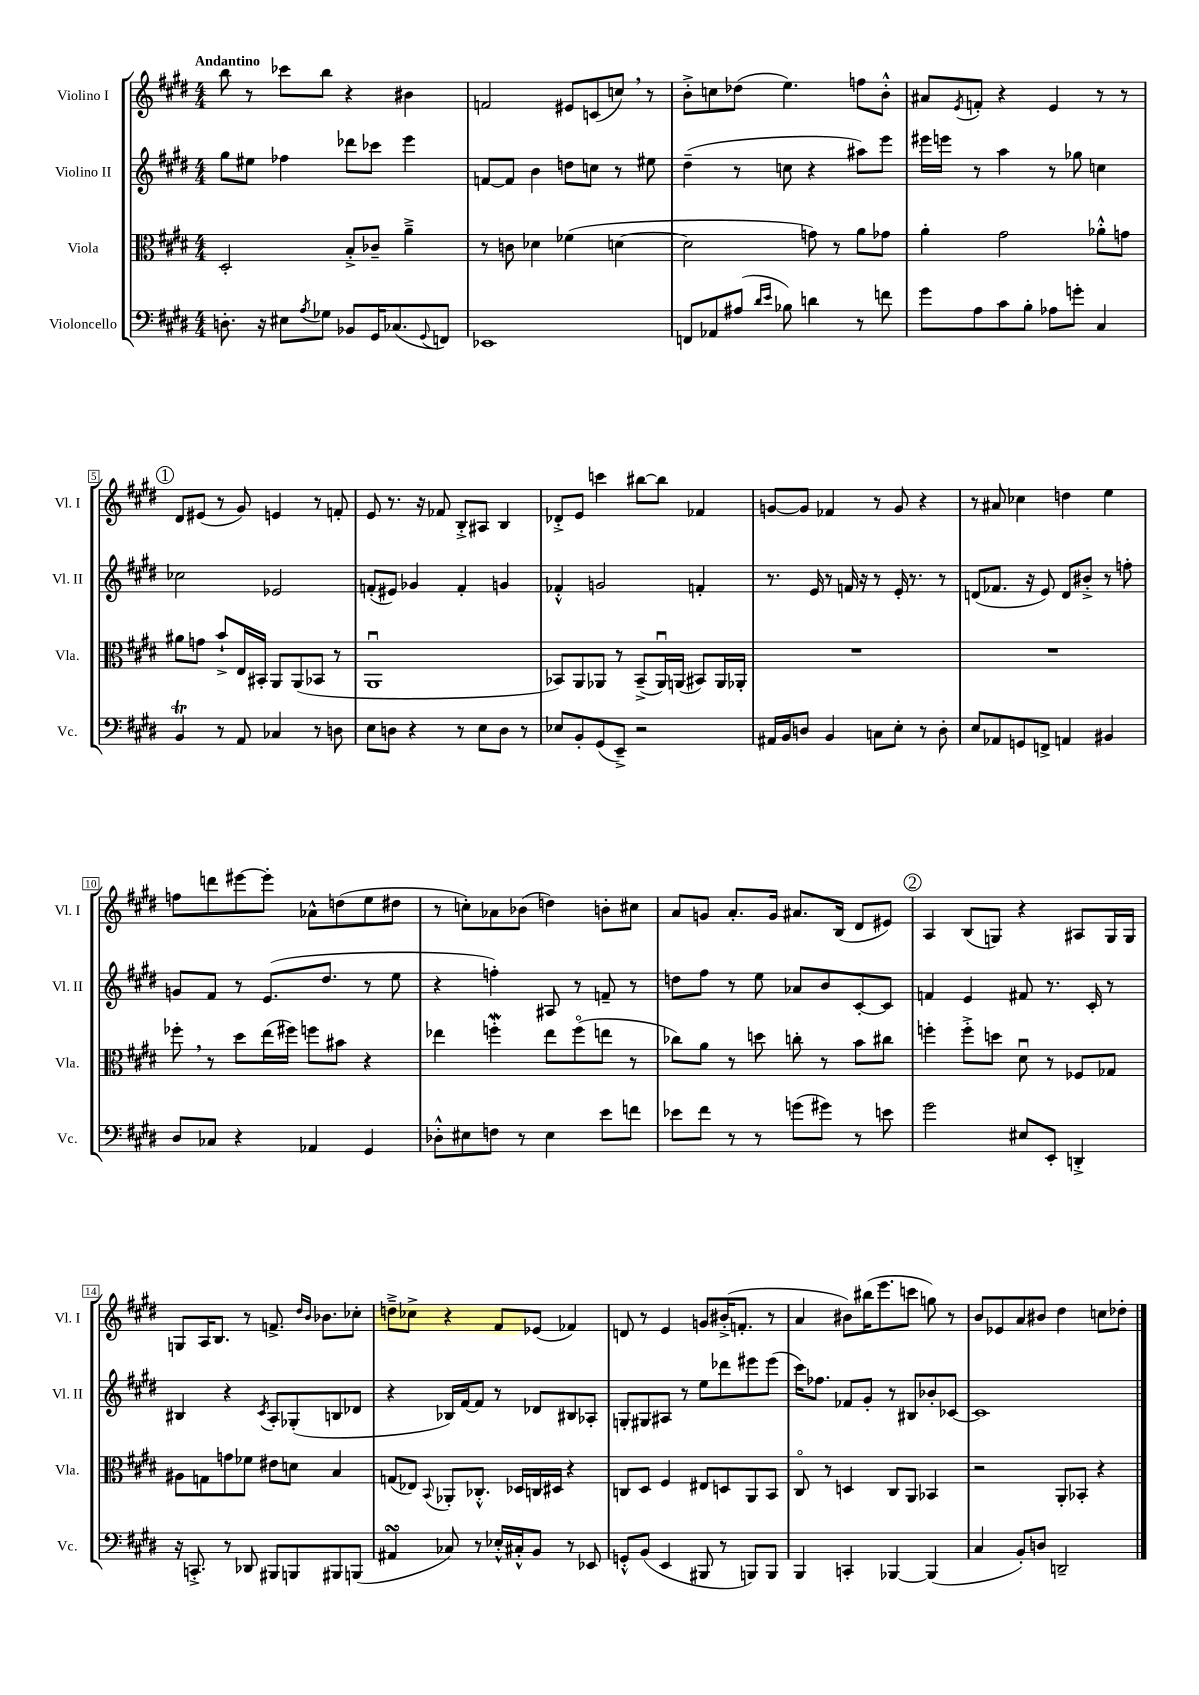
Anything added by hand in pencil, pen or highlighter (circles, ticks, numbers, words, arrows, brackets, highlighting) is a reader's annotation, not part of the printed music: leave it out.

**kern	**kern	**kern	**kern
*part4	*part3	*part2	*part1
*staff4	*staff3	*staff2	*staff1
*I"Violoncello	*I"Viola	*I"Violino II	*I"Violino I
*I'Vc.	*I'Vla.	*I'Vl. II	*I'Vl. I
*clefF4	*clefC3	*clefG2	*clefG2
*k[f#c#g#d#]	*k[f#c#g#d#]	*k[f#c#g#d#]	*k[f#c#g#d#]
*M4/4	*M4/4	*M4/4	*M4/4
=1	=1	=1	=1
!	!	!	!LO:TX:a:B:t=Andantino
8.Dn'\	2D#'/	8gg#\L	8bb\
.	.	8ee#X\J	8r
16r	.	.	.
8E#X\L	.	4ff-X\	8ccc-X\L
8qA/	.	.	.
8G-X\J	.	.	8bb\J
8BB-X/L	8B'^/L	8ddd-X\L	4r
16GG#/K	8c-X~/J	8ccc-X\J	.
(8.C-X/	.	.	.
.	4a~^\	4eee\	4b#X\
8qqGG#/	.	.	.
8FFn/J)	.	.	.
=2	=2	=2	=2
1EE-X	8r	[8fn/L	2fn/
.	8cn\	8f/J]	.
.	4d-X\	4b\	.
.	(4f-X\	8ddn\L	8e#X/L
.	.	8ccn\J	(8cn/
.	[4dn\	8r	8ccn,/J)
.	.	8ee#X\	8r
=3	=3	=3	=3
8FFn/L	2d\]	(4dd#~\	8b'^\L
8AA-X/	.	.	8ccn\
(8A#X/J	.	8r	(8dd-X\J
16qqd#/LL	.	.	.
16qqe/JJ	.	.	.
8B-X\)	.	8ccn\	4.ee\)
4dn\	8gn\)	4r	.
.	8r	.	.
8r	8a\L	8aa#X\L)	8ffn\L
8fn\	8g-X\J	8eee\J	8b'^^\J
=4	=4	=4	=4
8g#\L	4a'\	16eee#X\LL	8a#X/L
.	.	16eeen\JJ	.
.	.	.	8qe/
8A\	.	8r	8fn'/J
8c#\	2g#\	4aa\	4r
8B'\J	.	.	.
8A-X\L	.	8r	4e/
8gn'\J	.	8gg-X\	.
4C#/	8a-X'^^\L	4ccn\	8r
.	8gn\J	.	8r
!!LO:LB:g=z
!!LO:REH:place=s1:t=1
=5	=5	=5	=5
4BBT/	8a#X\L	2cc-X\	8d#/L
.	8gn\J	.	(8e#X/J
8r	8b`^/L	.	8r
8AA/	16E/L	.	8g#/)
.	16BB#X'/JJ	.	.
4C-X/	8AA/L	2e-X/	4en/
.	(8AA/	.	.
8r	8BB-X/J	.	8r
8Dn\	8r	.	8fn'/
=6	=6	=6	=6
8E\L	1AAu	(8fn'/L	8e/
8Dn\J	.	8e#X/J)	8.r
4r	.	4g-X/	.
.	.	.	16r
.	.	.	8f-X/
8r	.	4f'/	8B'^/L
8E\L	.	.	8A#X/J
8D\J	.	4gn/	4B/
8r	.	.	.
=7	=7	=7	=7
8E-X/L	8BB-X/L)	4f-X'^^/	8d-X'^/L
8BB'/	8AA/	.	8e/J
(8GG#/	8AA-X/J	2gn/	4cccn\
8EE~^/J)	8r	.	.
2r	(8BB-~^/L	.	[8bb#X\L
.	16AA-u/L)	.	8bb#\J]
.	(16AAn/JJ	.	.
.	8BB#X/L)	4fn'/	4f-X/
.	16AA/L	.	.
.	16AA-X'/JJ	.	.
=8	=8	=8	=8
16AA#X/LL	1r	8.r	[8gn/L
16BB/J	.	.	.
8Dn/J	.	.	8g/J]
.	.	16e/	.
4BB/	.	8r	4f-X/
.	.	16fn/	.
.	.	16r	.
8Cn\L	.	8r	8r
8E'\J	.	16e'/	8g/
.	.	8.r	.
8r	.	.	4r
8D'\	.	8r	.
=9	=9	=9	=9
8E/L	1r	(8dn/L	8r
8AA-X/	.	8.f-X/J	8a#X/
8GGn/	.	.	4cc-X\
.	.	16r	.
8FFn^/J	.	8e/)	.
4AAn/	.	8d/L	4ddn\
.	.	8b#X'^/J	.
4BB#X/	.	8r	4ee\
.	.	8ffn'\	.
!!LO:LB:g=z
=10	=10	=10	=10
8D#/L	8ff-X',\	8gn/L	8ffn\L
8C-X/J	8r	8f#/J	8dddn\
4r	8dd#\L	8r	[8eee#X\
.	(16ee\L	(8.e/L	8eee#'\J]
.	16ff#X\JJ)	.	.
4AA-X/	8ffn\L	.	8a-X^^\L
.	.	8.dd#/J	.
.	8b#X\J	.	(8ddn\
4GG#/	4r	8r	8ee\
.	.	8ee\	8dd#X\J
=11	=11	=11	=11
8D-X'^^\L	4ee-X\	4r	8r
8E#X\	.	.	8ccn'\L)
8Fn\J	4ffnw'\	4ffn'\)	8a-X\
8r	.	.	(8b-X\J
4E#\	8ee-\L	8A#X/	4ddn\)
.	(8ff\	8r	.
8e\L	8een\J	8fn~/	8bn'\L
8fn\J	8r	8r	8cc#X\J
=12	=12	=12	=12
8e-X\L	8cc-X\L)	8ddn\L	8a/L
8f#\J	8a\J	8ff#\J	8gn/J
8r	8r	8r	8.a'/L
8r	8ddn\	8ee\	.
.	.	.	16g/Jk
(8gn\L	8ccn'\	8a-X/L	8.a#X/L
8g#X\J)	8r	8b/	.
.	.	.	(16B/Jk
8r	8b\L	[8c#'/	8d#/L
8en\	8cc#X\J	8c#/J]	8e#X/J)
!!LO:REH:place=s1:t=2
=13	=13	=13	=13
2g#\	4ffn'\	4fn/	4A/
.	8ff'^\L	4e/	(8B/L
.	8ddn\J	.	8Gn/J)
8E#X/L	8d#u\	8f#X/	4r
8EE'/J	8r	8.r	.
4DDn'^/	8F-X/L	.	8A#X/L
.	.	16c#'/	.
.	8G-X/J	8r	16G/L
.	.	.	16G/JJ
!!LO:LB:g=z
=14	=14	=14	=14
16r	8A#X\L	4B#X/	8Gn/L
8.CCn'^/	.	.	.
.	8Gn\	.	16A/K
.	.	.	8.B/J
8r	8gn\	4r	.
8DD-X/	8f-X\J	.	8r
.	.	8qc#/	.
8BBB#X/L	8e#X\L	8A'/L	8.fn^/
8BBBn/	8dn\J	(8G-X'/	.
.	.	.	16qqdd#/LL
.	.	.	16qqb/JJ
.	.	.	8.b-X\L
8BBB#X/	4B/	8Bn/	.
(8BBBn/J	.	8d-X/J	8cc-X'\J
=15	=15	=15	=15
4AA#XsSsS/	(8Gn/L	4r	8ddn~^\L
.	8E-X/J)	.	8cc-X^\J
.	8qqBB/	.	.
8C-X/)	8AA-X'/L	16B-X/LL)	4r
.	.	[16f#/J	.
8r	8.C-X'^^/J	8f#/J]	.
16E-X'^^/LL	.	8r	8f#/L
16C#X'^^/J	16D-X/LL	.	.
8BB/J	16Cn/	8d-X/L	(8e-X/J
.	16D#X/JJ	.	.
8r	4r	8B#X/	4f-X/)
8EE-X/	.	8A-X'/J	.
=16	=16	=16	=16
8GGn'^^/L	8Cn/L	8Gn'/L	8dn/
(8BB/J	8D#/J	8G#X/	8r
4EE/	4F#/	8A#X/J	4e/
.	.	8r	.
8BBB#X/	8E#X/L	8ee\L	8gn/L
8r	8Dn/	8ddd-X\	(16b#X'^/K
.	.	.	8.fn'/J
8BBBn/L)	8AA/	8eee#X\	.
8BBB/J	8BB/J	(8eee#\J	8r
=17	=17	=17	=17
4BBB/	8C#/	16ccc#\KL)	4a/
.	.	8.ff-X\J	.
.	8r	.	.
4CCn'/	4Dn/	8f-X/L	8b#X\L)
.	.	8g#'/J	(16bb#X\K
.	.	.	8.eee\
[4BBB-X/	8C#/L	8r	.
.	8AA/J	8B#X/L	8cccn\J
(4BBB-/]	4BB-X/	8b-X'/	8ggn\)
.	.	[8c-X/J	8r
=18	=18	=18	=18
4C#/	2r	1c-]	8b/L
.	.	.	8e-X/
8BB'/L)	.	.	8a/
8Dn/J	.	.	8b#X/J
2DDn~/	8AA'/L	.	4dd#\
.	8BB-X'/J	.	.
.	4r	.	8ccn\L
.	.	.	8dd-X'\J
==	==	==	==
*-	*-	*-	*-
